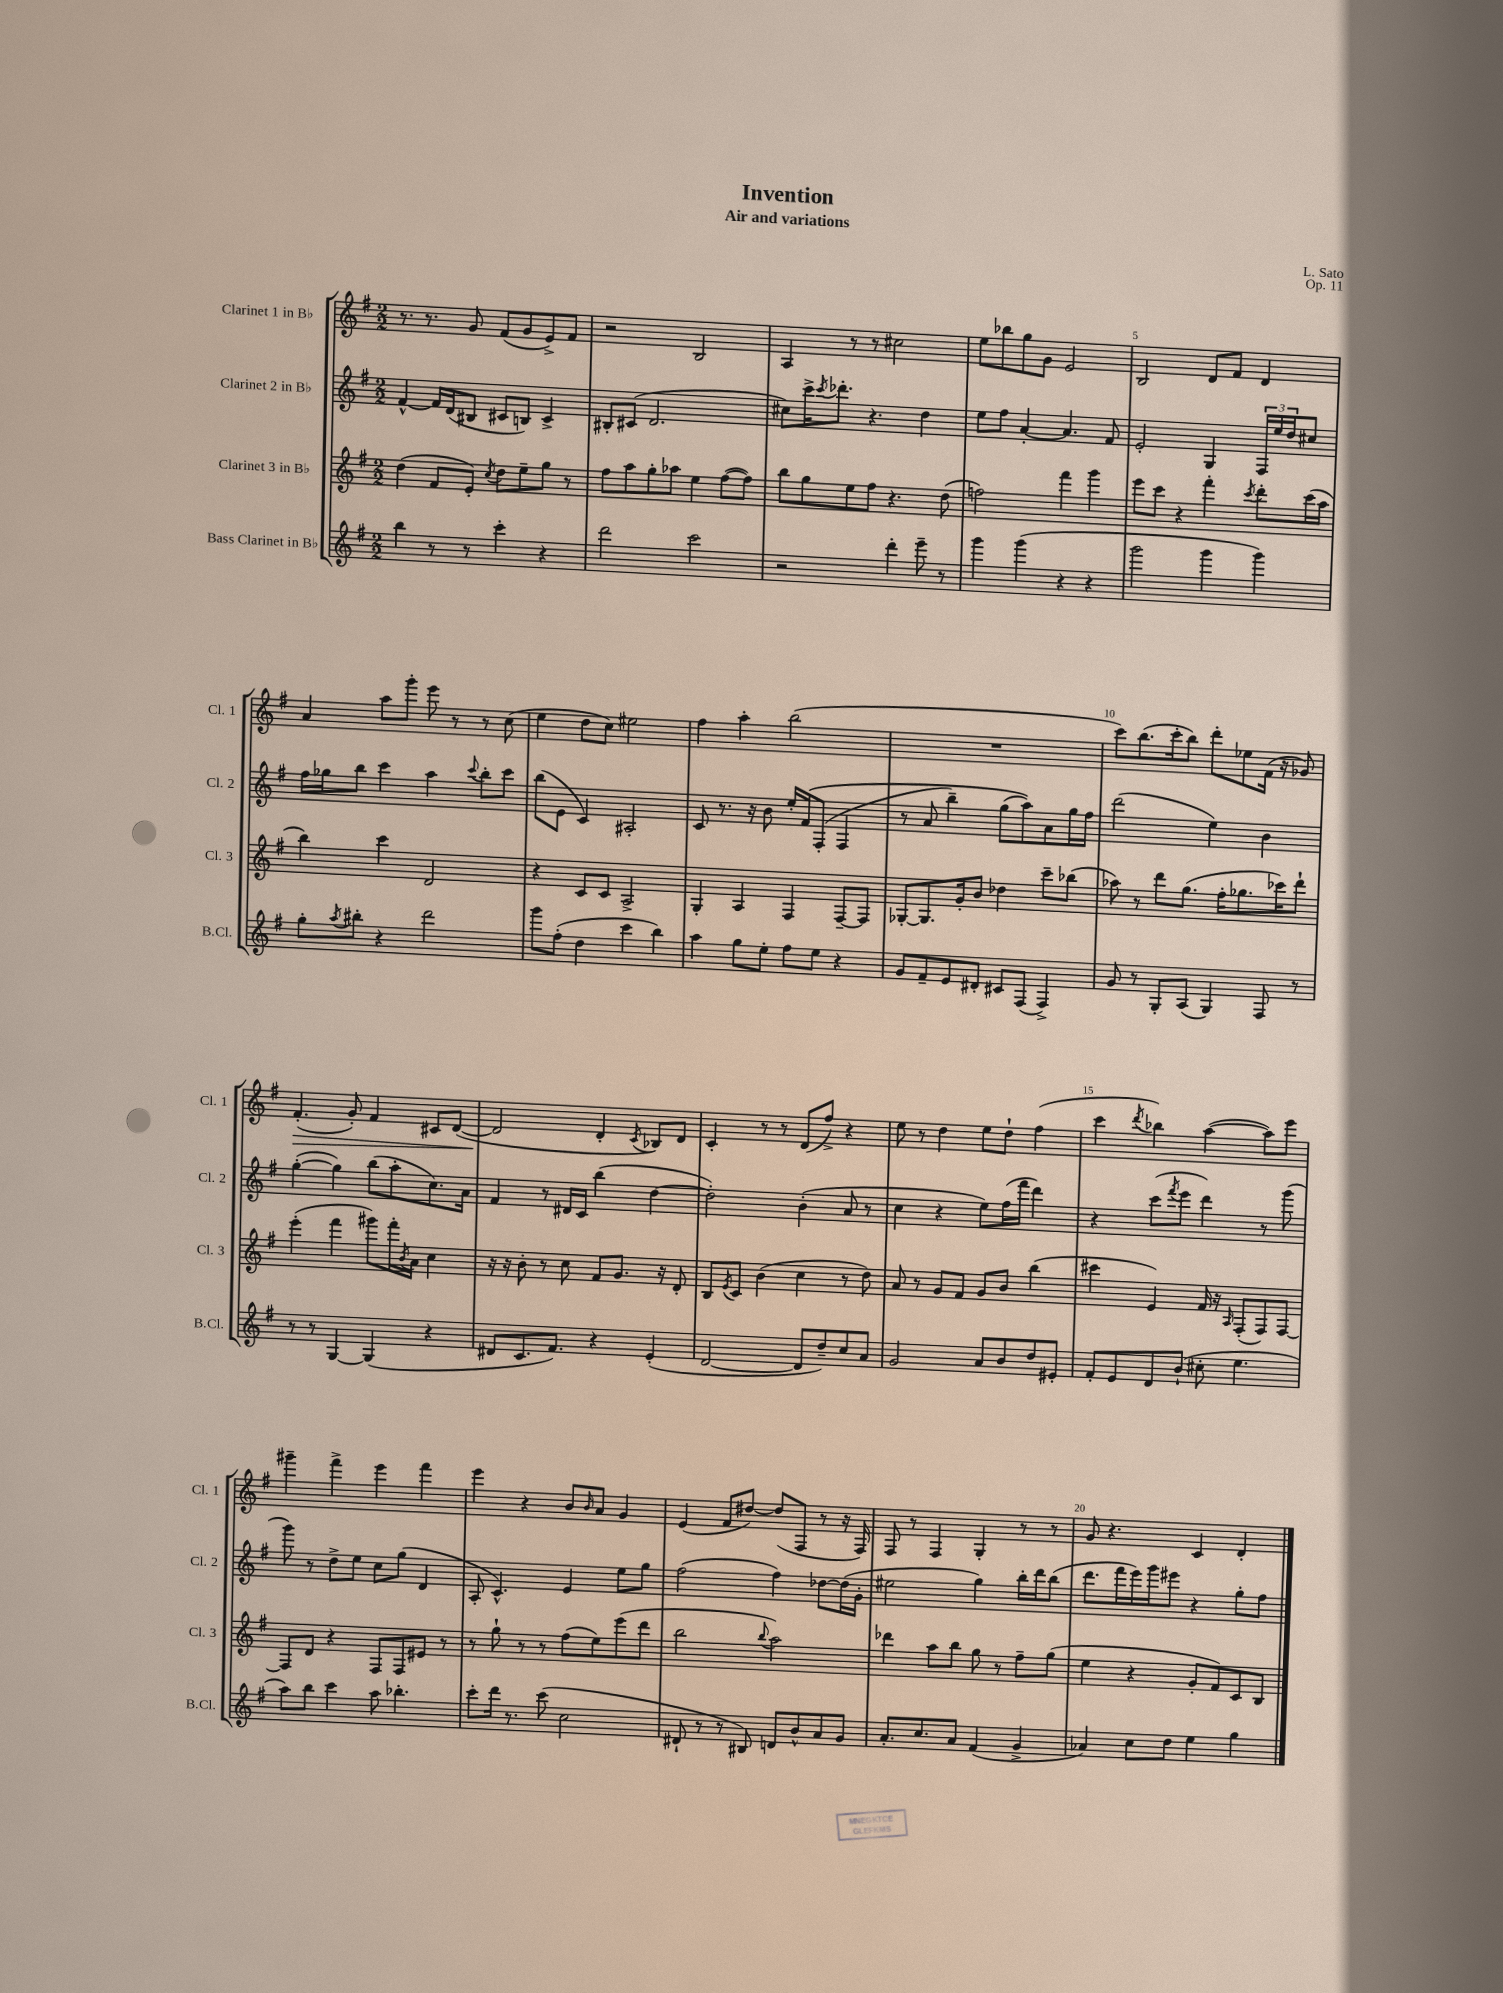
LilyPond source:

\header { title = "Invention" composer = "L. Sato" subtitle = "Air and variations" opus = "Op. 11" }
<<
\new StaffGroup <<
\new Staff = "s0" \with { instrumentName = "Clarinet 1 in Bb" shortInstrumentName = "Cl. 1" } {
    \clef treble \key g \major \numericTimeSignature \time 2/2
    r8. r8. g'8 fis'8( g'8 e'8->) fis'8 |
    r2 b2 |
    a4 r8 r8 cis''2 |
    e''8 bes''8 g''8 g'8 e'2 |
    b2 d'8 fis'8 d'4 |
    a'4 a''8 g'''8-. e'''8 r8 r8 c''8( |
    e''4 d''8 c''8) eis''2 |
    fis''4 a''4-. b''2( |
    R1 |
    c'''8) b''8.( c'''16-. b''8) d'''8-. ees''8 fis'16( r16 ges'8) |
    fis'4.-.\>( g'8-.) fis'4 cis'8 d'8~( |
    d'2\! d'4-. \acciaccatura { c'8 } bes8) d'8 |
    c'4-. r8 r8 d'8( fis''8->) r4 |
    e''8 r8 d''4 e''8 d''8-! fis''4( |
    c'''4 \acciaccatura { d'''8 } bes''4) a''4~( a''8) e'''8 |
    gis'''4-- fis'''4-> e'''4 fis'''4 |
    e'''4 r4 b'8 \grace { b'16 } a'8 g'4 |
    e'4( fis'8 dis''8~) dis''8( fis8 r8 r16 fis16) |
    fis8 r8 fis4 g4-. r8 r8 |
    g'8 r4. c'4 d'4-. \bar "|." |
}
\new Staff = "s1" \with { instrumentName = "Clarinet 2 in Bb" shortInstrumentName = "Cl. 2" } {
    \clef treble \key g \major \numericTimeSignature \time 2/2
    fis'4~-^ fis'16 d'16( bis8 cis'8 b8) cis'4-> |
    bis8-. cis'8( d'2. |
    cis''8) c'''16-> \acciaccatura { c'''8 } des'''8.-. r4. d''4 |
    e''8 fis''8 a'4~-. a'4. fis'8 |
    e'2-. g4 \tuplet 3/2 { fis16 e''16 d''16 } cis''8 |
    fis''16 ges''16 b''8 c'''4 a''4 \appoggiatura { c'''8 } b''8-. c'''8 |
    b''8( e'8 c'4) ais2-. |
    c'8 r8. r16 b'8 e''16-. fis'16\( fis8-.( fis4 |
    r8 a'8 b''4--) g''8( a''8)\) a'8 g''16 fis''16 |
    d'''2( e''4) b'4 |
    g''4~-.( g''4) b''8( a''8-. c''8.) a'16 |
    fis'4 r8 dis'16 c'16 b''4( d''4~ |
    d''2-.) b'4-.( a'8 r8 |
    c''4 r4 e''8) fis''16( fis'''16 d'''4) |
    r4 c'''8( \acciaccatura { fis'''8 } e'''8 d'''4) r8 g'''8( |
    g'''8) r8 d''8-> e''8 c''8 g''8( d'4 |
    a8-. c'4.-^) e'4 e''8 g''8 |
    fis''2( fis''4) des''8~ des''16( g'16-. |
    eis''2 g''4) b''16-. d'''16 b''8( |
    d'''8. fis'''16 e'''16) g'''16 eis'''8 r4 g''8-. fis''8 \bar "|." |
}
\new Staff = "s2" \with { instrumentName = "Clarinet 3 in Bb" shortInstrumentName = "Cl. 3" } {
    \clef treble \key g \major \numericTimeSignature \time 2/2
    d''4( fis'8 e'8-.) \acciaccatura { c''8 } d''8 e''8-- g''8 r8 |
    fis''8 a''8 g''8-. aes''8 e''4 fis''8~( fis''8) |
    b''8 g''8 e''8 fis''8 r4. d''8( |
    f''2) fis'''4 g'''4 |
    e'''8 c'''8 r4 fis'''4-. \acciaccatura { c'''8 } d'''8-. c'''16( a''16 |
    b''4) c'''4 d'2 |
    r4 c'8 c'8 a2-> |
    g4-. a4 fis4 fis8~-- fis8 |
    ges8~-. ges8. g'16-. b'8 des''4 c'''8-- bes''8( |
    aes''8) r8 d'''8 g''8.( fis''16-. ges''8. ces'''16) d'''8-! |
    e'''4-.( fis'''4 gis'''8) fis'''16-. \acciaccatura { b'8 } a'16 c''4 |
    r16 r16 b'8-. r8 c''8 fis'8 g'8. r16 d'8-. |
    b8 \acciaccatura { e'8 } c'8 b'4( c''4 r8 d''8) |
    a'8 r8 g'8 fis'8 g'8 b'8 b''4( |
    cis'''4 e'4) fis'16 r16 \grace { a16 } fis8-.( fis8) fis8~ |
    fis8 d'8 r4 fis8 fis8 eis'8 r8 |
    r8 g''8-! r8 r8 fis''8( e''8) e'''8( d'''8 |
    b''2 \appoggiatura { b''8 } a''2) |
    des'''4 a''8 b''8 g''8 r8 fis''8-- g''8( |
    e''4 r4 g'8-. fis'8) c'8 b8 \bar "|." |
}
\new Staff = "s3" \with { instrumentName = "Bass Clarinet in Bb" shortInstrumentName = "B.Cl." } {
    \clef treble \key g \major \numericTimeSignature \time 2/2
    b''4 r8 r8 c'''4-. r4 |
    d'''2 c'''2 |
    r2 d'''4-. e'''8-- r8 |
    g'''4 g'''4( r4 r4 |
    g'''2 g'''4 g'''4) |
    g''8-. \acciaccatura { a''8 } bis''8-. r4 d'''2 |
    g'''8 fis''8-.( d''4 c'''4 b''4) |
    a''4 g''8 e''8-. fis''8 e''8 r4 |
    g'8 fis'8-- e'8 dis'8-. cis'8 fis8( fis4->) |
    g'8 r8 g8-. a8( g4) fis8 r8 |
    r8 r8 g4~ g4( r4 |
    dis'8 c'8. fis'8.) r4 e'4-.( |
    d'2~ d'8 d''8--) c''8 a'8 |
    g'2 a'8 b'8 d''8 eis'8-. |
    fis'8-. e'8 d'8 b'8-!( cis''8-. e''4. |
    a''8) b''8 c'''4 a''8 bes''4.-. |
    c'''8-. d'''16 r8. c'''8( c''2 |
    dis'8-! r8 r8 bis8) d'8 b'8-^ a'8 g'8 |
    a'8.-. c''8. a'8 fis'4( g'4-> |
    aes'4) c''8 d''8 e''4 g''4 \bar "|." |
}
>>
>>
\layout { \context { \Score \override BarNumber.break-visibility = ##(#f #t #t) barNumberVisibility = #(every-nth-bar-number-visible 5) } }
